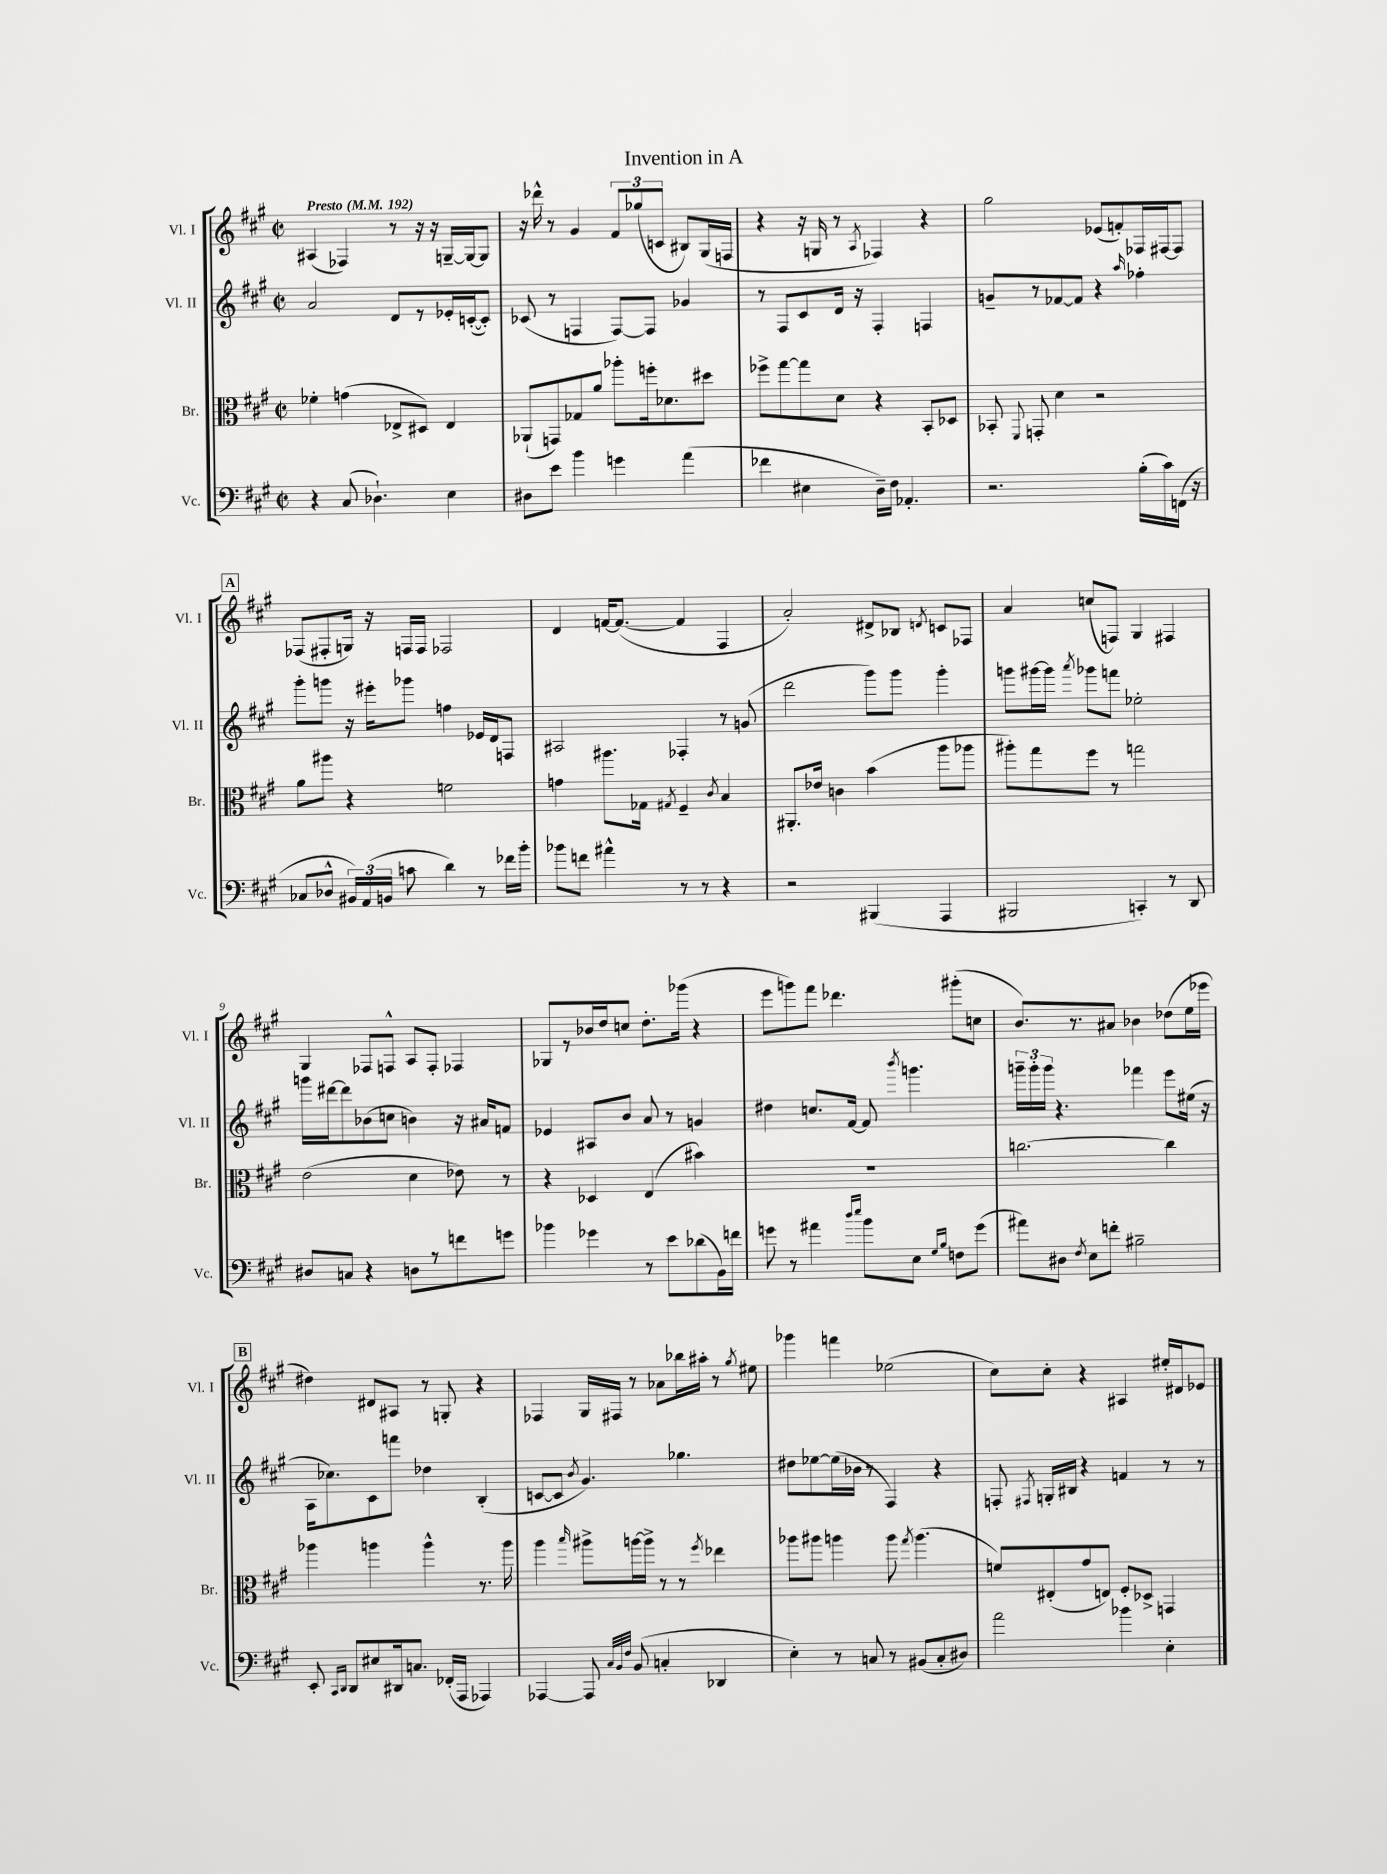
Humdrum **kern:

**kern	**kern	**kern	**kern
*staff4	*staff3	*staff2	*staff1
*clefF4	*clefC3	*clefG2	*clefG2
*k[f#c#g#]	*k[f#c#g#]	*k[f#c#g#]	*k[f#c#g#]
*M2/2	*M2/2	*M2/2	*M2/2
*met(c|)	*met(c|)	*met(c|)	*met(c|)
*MM192	*MM192	*MM192	*MM192
4r	4f-'	2a	(4A#
(8C#	(4g	.	4F-)
4.D-`)	.	.	.
.	8E-^	8d	8r
.	8D#)	8r	16r
.	.	.	16r
4E	4E-	16e-'	[16G~
.	.	([16c'	16G_
.	.	8c'])	8G]
=	=	=	=
8D#	(8AA-`	(8c-	16r
.	.	.	16ddd-^^
8e	8GG)	8r	8r
4b	8G-	4F	4g#
.	8a	.	.
4g	8aa-'	[8F)	12f#
.	.	.	(12gg-
.	16ff'	8F]	.
.	.	.	12c
.	8.d-	.	.
(4a	.	4g-	8B#)
.	8dd#	.	(16G#
.	.	.	16F
=	=	=	=
4f-	8ff-^	8r	4r
.	[8gg#	8F#	.
4E#	8gg#]	8c#	16r
.	.	.	16G
.	8d	16d	8r
.	.	16r	.
.	.	.	8qA
16D~)	4r	4F#'	4F-)
16F#	.	.	.
4.AA-'	.	.	.
.	8BB'	4F	4r
.	8D-	.	.
=	=	=	=
2.r	8BB-'	8g~	2gg#
.	8qqFF#	.	.
.	8GG'	8r	.
.	4d	[8f-	.
.	.	8f-]	.
.	2r	4r	(8e-
.	.	.	8f')
.	.	16qqaa	.
(16B'	.	4ff-'	16F-
16c#)	.	.	[16F#
(16FF	.	.	8F#]
16r	.	.	.
=	=	=	=
8C-	8a	8ggg#'	(8F-
8D-^^	8aa#	8ggg	8F#'
24BB#)	4r	16r	16G)
(24AA	.	.	.
.	.	16eee#'	16r
24BB	.	.	.
8c	.	8ggg-	16F
.	.	.	16F
4d)	2f	4ff	2F-
8r	.	16e-	.
.	.	16d	.
16f-	.	8F	.
16b'	.	.	.
=	=	=	=
8b-	4g	2A#	4d
8f	.	.	.
4a#^^	8.aa#	.	[16f
.	.	.	(8.f_
.	16G-	.	.
.	8qG#	.	.
8r	4F#~	4F-'	4f]
8r	.	.	.
.	8qc#	.	.
4r	4B	8r	4F#
.	.	(8g	.
=	=	=	=
2r	8.AA#'	2ddd	2a')
.	16e-	.	.
.	4c	.	.
(4BBB#	(4b	8ggg#)	8d#^
.	.	8ggg#	8B-
.	.	.	8qd
4AAA	8aa	4ggg#'	8c
.	8aa-	.	8F-
=	=	=	=
2BBB#	8aa#')	8ggg	4a
.	8gg#	[16ggg#	.
.	.	16ggg#]	.
.	.	8qaaa	.
.	8ff#	8ggg-	(8cc
.	8r	8fff	8F)
4CC')	2gg	2ee-'	4G#
8r	.	.	4F#
8DD	.	.	.
=	=	=	=
8D#	(2e	16ggg	4G#
.	.	[16ddd#	.
8C	.	8ddd#]	.
4r	.	(8b-	8F-
.	.	8cc	8F^^
8D	4d	4b)	8A
8r	.	.	8F'
8f	8e-)	16r	4F-
.	.	16a#	.
8g	8r	8f	.
=	=	=	=
4b-	4r	4e-	8G-
.	.	.	8r
4g-	4D-	8A#	16b-
.	.	.	16dd
.	.	8b	8cc
8r	(4E	8a	8.dd'
8e	.	8r	.
.	.	.	(16ggg-
(8d-	4b#)	4g	4r
16BB)	.	.	.
16f	.	.	.
=	=	=	=
8g	1r	4dd#	8eee
8r	.	.	8ggg)
4a#	.	8.cc	8fff#
.	.	.	4.ddd-
.	.	[16f#	.
16qqdd	.	.	.
16qqee	.	.	.
8b	.	8f#]	.
.	.	8qbbb	.
8E	.	4.ggg	.
16qqG#	.	.	.
16qqB	.	.	.
8F	.	.	(8ggg#'
(8g	.	.	8cc
=	=	=	=
8a#)	[2.cc	24ggg~	8.b)
.	.	24ggg'	.
.	.	24ggg	.
8D#	.	4.r	.
.	.	.	8.r
8qF#	.	.	.
8E	.	.	.
8f'	.	.	8a#
2B#~	.	4fff-	4b-
.	4cc]	8eee	(8dd-
.	.	(16ee#	16ee
.	.	16r	16eee-
=	=	=	=
8EE'	4aa-	16A	4dd#)
.	.	8.cc-)	.
16qqCC#	.	.	.
16qqDD	.	.	.
8DD	.	.	.
8E#	4aa	8c#	8d#
16DD#	.	8fff	8A#
8.C	.	.	.
.	4aa^^	4dd-	8r
(16FF-'	.	.	8G'
16AAA	.	.	.
4AAA-)	8.r	(4B'	4r
.	16aa	.	.
=	=	=	=
[4AAA-	4aa	[8c	4F-
.	.	8c]	.
.	16qqbb	8qb	.
8AAA-]	8aa#^	4.g#)	16G#
.	.	.	16F#
32qqC#	.	.	.
32qqBB	.	.	.
32qqF#	.	.	.
(8BB	[16aa	.	8r
.	16aa^]	.	.
4C'	8r	.	8a-
.	8r	4.gg-	16bb-
.	.	.	16aa#'
.	8qff#	.	.
4DD-	4ee-	.	8r
.	.	.	8qgg#
.	.	.	8ee#
=	=	=	=
4E')	8aa-	8dd#	4ggg-
.	8aa#	[8ee-	.
8r	4aa	(16ee-]	4fff
.	.	16b-	.
8C	.	8r	.
8r	8aa	4F#)	(2ee-
.	8qgg#	.	.
(8BB#	(4.aa	.	.
8C'	.	4r	.
8D#)	.	.	.
=	=	=	=
2a	8f)	8F'	8cc#)
.	.	8qF#	.
.	(8E#'	16G'	8cc#'
.	.	16B#	.
.	8g#	4r	4r
.	8E)	.	.
4b-	8F#'	4f	4A#
.	8D-^	.	.
4E'	4GG	8r	16ee#'
.	.	.	16d#
.	.	8r	8e-
==	==	==	==
*-	*-	*-	*-
